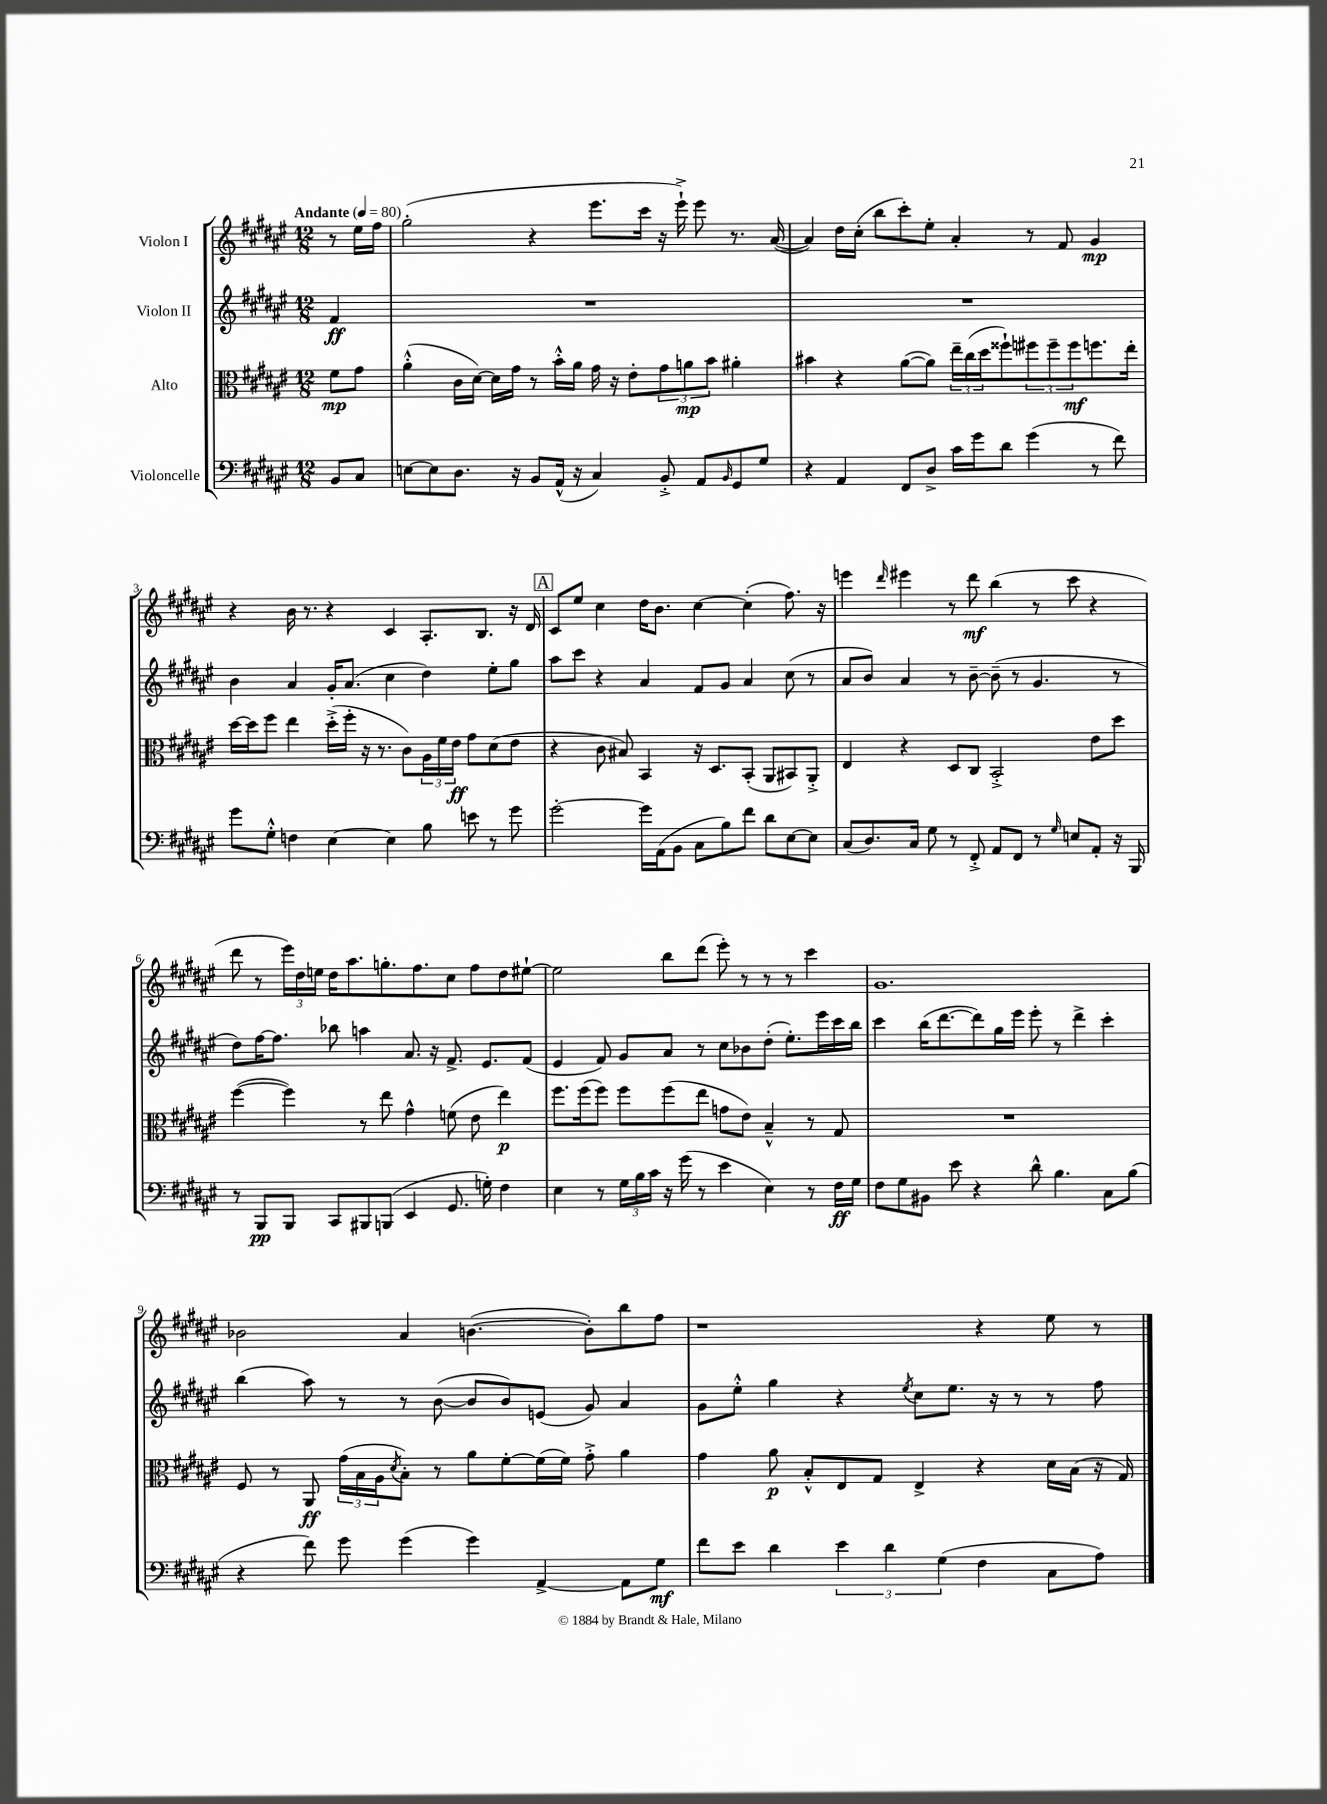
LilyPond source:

<<
\new StaffGroup <<
\new Staff = "s0" \with { instrumentName = "Violon I" } {
    \clef treble \key fis \major \numericTimeSignature \time 12/8 \partial 4 \tempo "Andante" 4 = 80
    r8 eis''16 fis''16 |
    gis''2-.( r4 eis'''8. cis'''16 r16 eis'''16-!->) eis'''8 r8. ais'16~( |
    ais'4) dis''16 cis''16-.( b''8 cis'''8-.) eis''8-. ais'4-. r8 fis'8 gis'4\mp |
    r4 b'16 r8. r4 cis'4 ais8.-. b8. r16 dis'16 |
    \mark \markup { \box "A" } cis'8 eis''8 cis''4 dis''16 b'8. cis''4~ cis''4-.( fis''8.) r16 |
    e'''4 \grace { dis'''16 } eis'''4 r8 dis'''8\mf b''4( r8 cis'''8 r4 |
    dis'''8 r8 \tuplet 3/2 { eis'''16) dis''16 e''16 } dis''16 ais''8. g''8.-. fis''8. cis''8 fis''8 dis''8 eis''8~-! |
    eis''2 b''8 dis'''8( eis'''8-.) r8 r8 r8 cis'''4 |
    gis'1. |
    bes'2 ais'4 b'4.~( b'8-.) b''8 fis''8 |
    r1 r4 eis''8 r8 \bar "|." |
}
\new Staff = "s1" \with { instrumentName = "Violon II" } {
    \clef treble \key fis \major \numericTimeSignature \time 12/8 \partial 4
    fis'4\ff |
    R1. |
    R1. |
    b'4 ais'4 gis'16-. ais'8.( cis''4 dis''4) eis''8-. gis''8 |
    \mark \markup { \box "A" } ais''8 cis'''8 r4 ais'4 fis'8 gis'8 ais'4 cis''8( r8 |
    ais'8 b'8) ais'4 r8 b'8~-- b'8--( r8 gis'4. r8 |
    dis''8) fis''16~ fis''8. bes''8 a''4 ais'8. r16 fis'8.-> eis'8. fis'8( |
    eis'4 fis'8) gis'8 ais'8 r8 cis''8 bes'8 dis''8-.( eis''8.-.) eis'''16 cis'''16 b''16 |
    cis'''4 b''16( dis'''8.~ dis'''8) gis''16 eis'''16 eis'''8-. r8 dis'''4-> cis'''4-. |
    b''4( ais''8) r8 r8 b'8~( b'8 b'8) e'8( gis'8) ais'4 |
    gis'8 eis''8-.-^ gis''4 r4 \acciaccatura { eis''8 } cis''8 eis''8. r16 r8 r8 fis''8 \bar "|." |
}
\new Staff = "s2" \with { instrumentName = "Alto" } {
    \clef alto \key fis \major \numericTimeSignature \time 12/8 \partial 4
    fis'8\mp gis'8 |
    ais'4-.-^( cis'16 dis'16~) dis'16 gis'16 r8 b'16-.-^ ais'16 gis'16 r16 eis'8-. \tuplet 3/2 { gis'8 a'8\mp b'8 } ais'4-. |
    bis'4 r4 ais'8~( ais'8) \tuplet 3/2 { eis''16-- cis''16( dis''16 } fisis''8-!) \tuplet 3/2 { fis''8 fis''8-- fis''8\mf } f''8. eis''16-. |
    dis''16~ dis''16 fis''8 eis''4 dis''16-.->( fis''16-. r16 r8. cis'8) \tuplet 3/2 { ais16 fis'16 eis'16\ff } gis'8 dis'8( eis'8 |
    \mark \markup { \box "A" } r4 cis'8 bis8) b,4 r16 dis8. b,8-.( ais,8 bis,8) ais,8-.-> |
    eis4 r4 dis8 cis8 b,2-.-> eis'8 dis''8 |
    fis''4~( fis''4) r8 eis''8 gis'4-^ f'8( eis'8 eis''4\p) |
    fis''8. fis''16( fis''8) fis''8 fis''8( eis''8 g'8 eis'8) b4---^ r8 gis8 |
    R1. |
    fis8 r8 ais,8\ff \tuplet 3/2 { gis'16( b16 ais16 } \acciaccatura { dis'8 } b8-.) r8 ais'8 fis'8~-. fis'16( fis'16) gis'8-.-> ais'4 |
    gis'4 ais'8\p b8-.-^ eis8 gis8 eis4-> r4 dis'16 b16( r16 gis16) \bar "|." |
}
\new Staff = "s3" \with { instrumentName = "Violoncelle" } {
    \clef bass \key fis \major \numericTimeSignature \time 12/8 \partial 4
    b,8 cis8 |
    e8~ e8 dis8. r16 b,8 ais,16-^( r16 cis4) b,8-.-> ais,8 \grace { b,16 } gis,8 gis8 |
    r4 ais,4 fis,8 dis8-> cis'16 gis'16 dis'8 gis'4( r8 fis'8) |
    gis'8 gis8-.-^ f4 eis4~ eis4 b8 e'8 r8 gis'8 |
    \mark \markup { \box "A" } gis'2~-. gis'16 ais,16( b,8 cis8 b8) fis'8 dis'8 eis8~ eis8 |
    cis8( dis8.) cis16 gis8 r8 fis,8-.-> ais,8 fis,8 r8 \grace { gis16 } e8 ais,8-. r16 b,,16 |
    r8 b,,8\pp b,,8 cis,8 bis,,8 b,,8( eis,4 gis,8. g16-.) fis4 |
    eis4 r8 \tuplet 3/2 { gis16 b16 cis'16 } r16 gis'16( r8 eis'4 eis4) r8 fis16\ff gis16 |
    fis8 gis8 bis,8 eis'8 r4 dis'8-^ b4. cis8 b8( |
    r4 fis'8) gis'8 gis'4( gis'4) ais,4~-> ais,8 gis8\mf |
    fis'8 eis'8 dis'4 \tuplet 3/2 { eis'4 dis'4 gis4( } fis4 cis8 ais8) \bar "|." |
}
>>
>>
